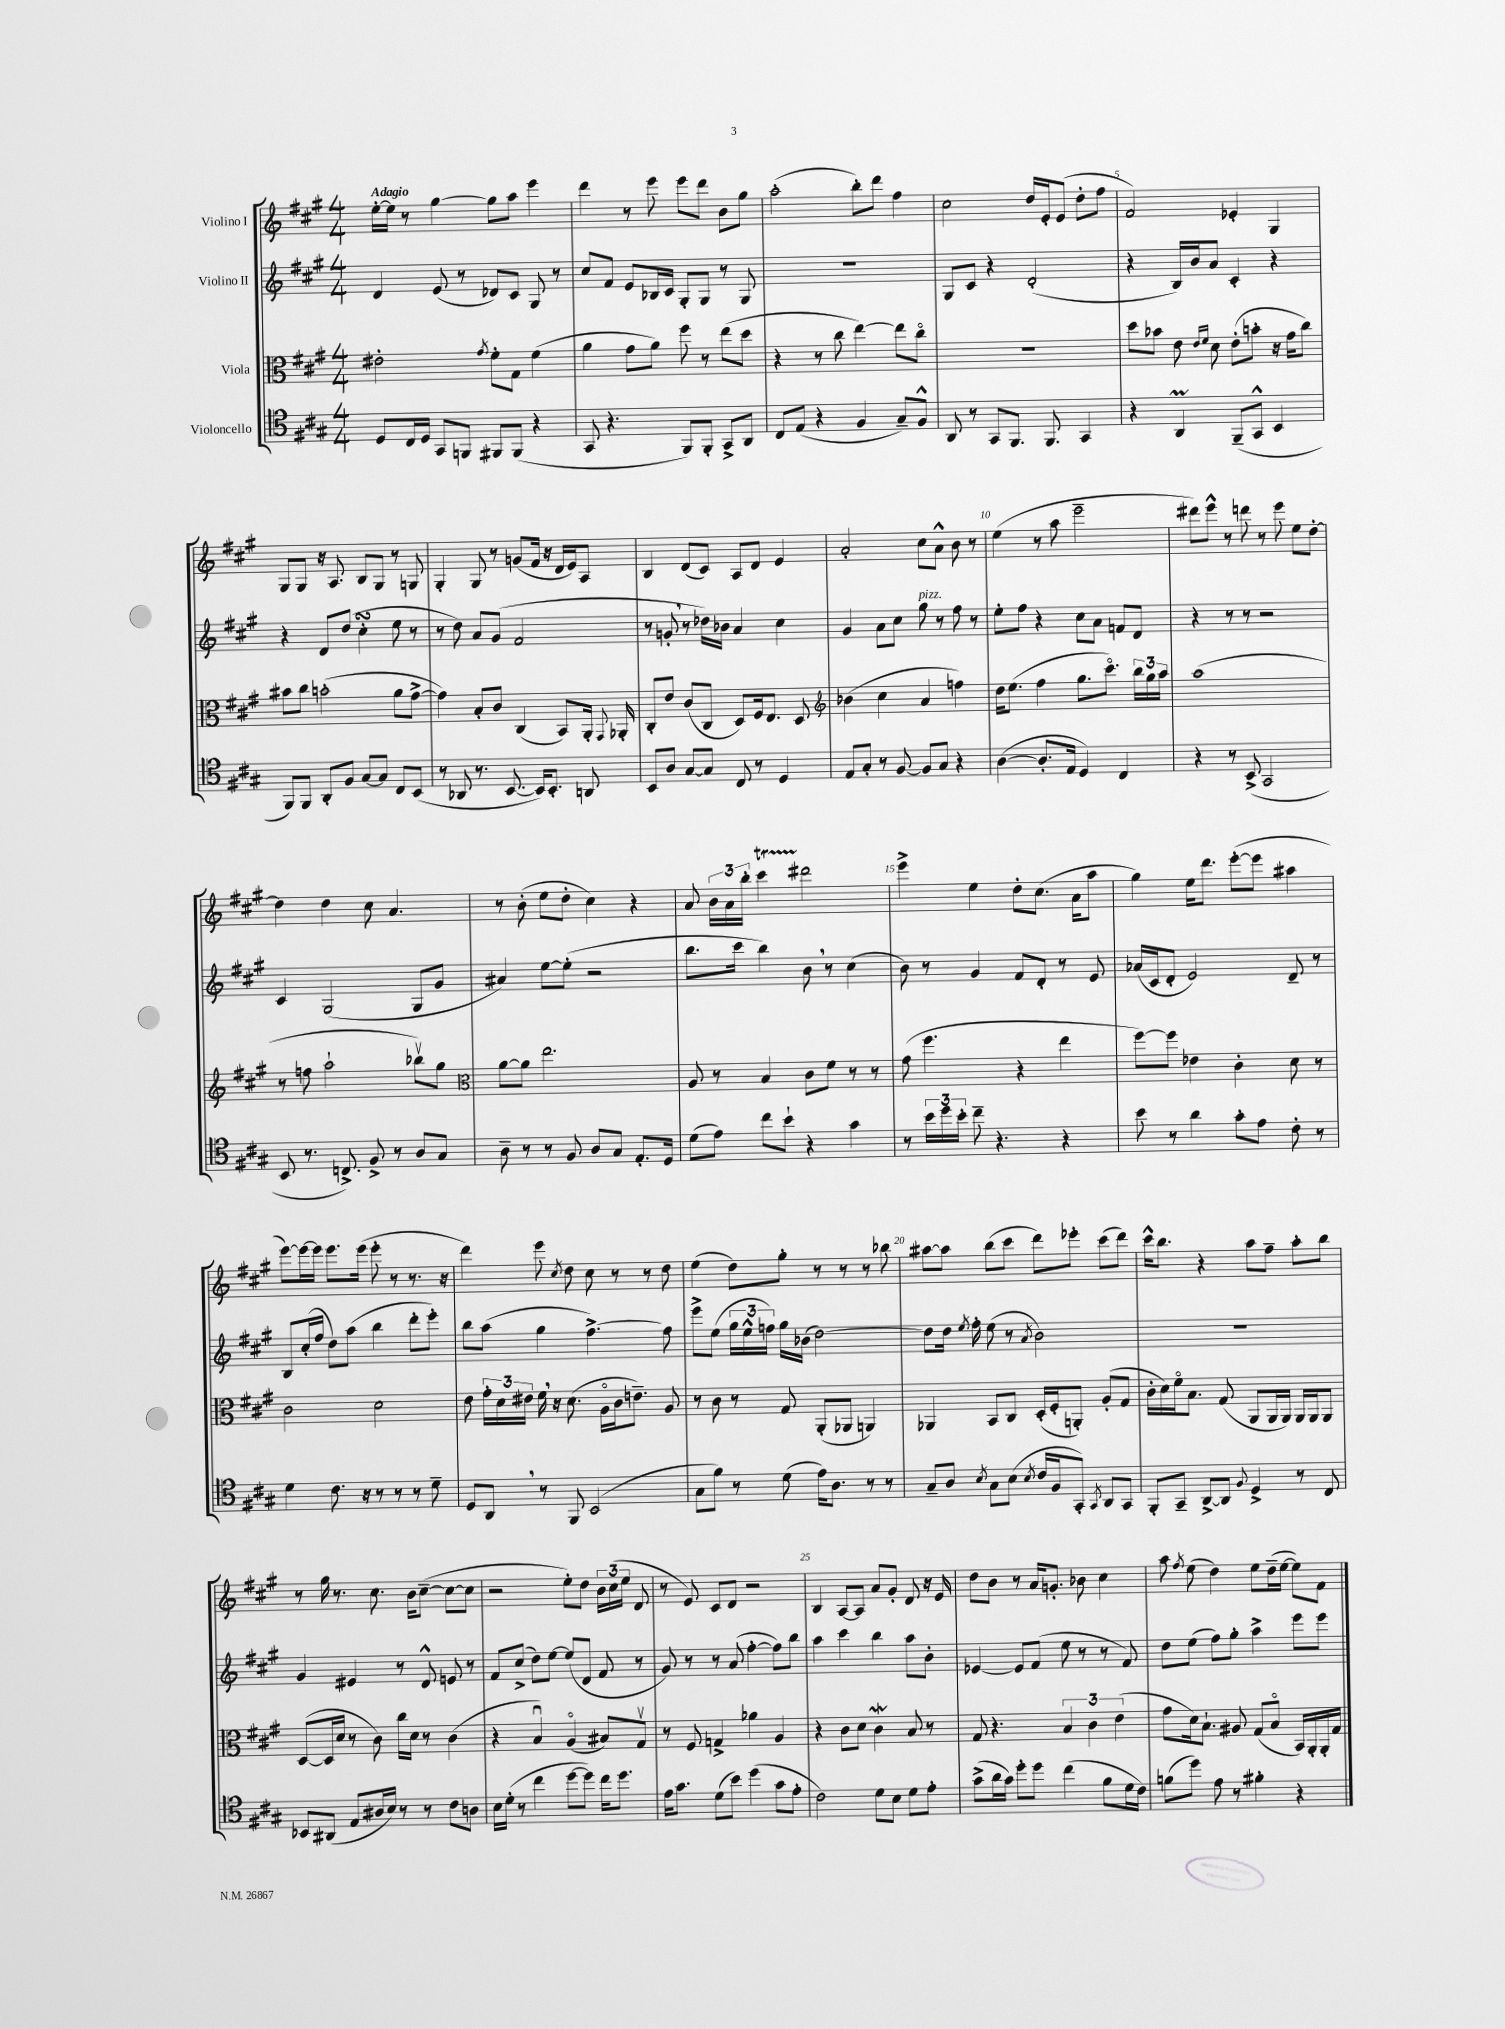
<<
\new StaffGroup <<
\new Staff = "s0" \with { instrumentName = "Violino I" } {
    \clef treble \key a \major \numericTimeSignature \time 4/4 \tempo "Adagio"
    \autoBeamOff e''16[~-. e''16] r8 gis''4~ gis''8[ a''8] e'''4 |
    d'''4 r8 e'''8 e'''8[ d'''8] b'8[ gis''8] |
    a''2-.( b''8[-.) d'''8] fis''4 |
    cis''2 d''16[ e'16-. e'8]( d''8[-. fis''8] |
    fis'2) ees'4-. gis4 |
    gis8[ gis8] r16 a8. b8[ gis8] r8 g8 |
    gis4-. gis8 r8 g'8[( fis'16] r16 d'16[ e'16) a8] |
    b4 d'8[( cis'8]) a8[ d'8] e'4 |
    a'2-. cis''8[ a'8]-^ b'8 r8 |
    e''4( r8 a''8 e'''2-- |
    dis'''8[) e'''8]-^ r8 d'''8 r8 e'''8 e''8[ d''8]~-. |
    d''4 d''4 cis''8 a'4. |
    r8 b'8-.( e''8[ d''8]-. cis''4) r4 |
    a'8 \tuplet 3/2 { b'16[ a'16 b''16]-. } cis'''4\startTrillSpan dis'''2\stopTrillSpan |
    e'''4-> e''4 d''8[-. cis''8.]( a'16[ a''8] |
    gis''4) e''16[ d'''8.] e'''8[~-.( e'''8] ais''4 |
    e'''8[~) e'''16~ e'''16] e'''8.[ e'''16]( e'''8-. r8 r8. r16 |
    d'''4) e'''8 \acciaccatura { cis''8 } d''8 cis''8 r8 r8 d''8 |
    e''4( d''8[) gis''8]-. r8 r8 r8 bes''8 |
    ais''8[~ ais''8] b''8[( cis'''8] d'''8[) ees'''8]-. cis'''8[( d'''8]) |
    cis'''16[-^ b''8.] r4 a''8[ fis''8]-- a''8[-. b''8] |
    r8 gis''16 r8. cis''8. b'16[ cis''8]~--( cis''8[~ cis''8] |
    r2 e''8[-.) d''8] \tuplet 3/2 { b'16[ cis''16( e''16] } d'8 |
    r8 e'8) cis'8[ d'8] r2 |
    b4 a8[~ a8] a'8[ gis'8]-. d'8 r16 e'16 |
    d''8[ b'8] r8 a'16[ g'8.]-. bes'8 cis''4 |
    a''8 \acciaccatura { fis''8 } e''8( d''4) e''8[ d''16--( e''16]~ e''8[) fis'8] \bar "|." |
}
\new Staff = "s1" \with { instrumentName = "Violino II" } {
    \clef treble \key a \major \numericTimeSignature \time 4/4
    \autoBeamOff d'4 e'8( r8 des'8[) cis'8] gis8 r8 |
    cis''8[ fis'8] e'8[ bes16 cis'16] gis8[-. gis8] r8 gis8 |
    R1 |
    gis8[ cis'8] r4 d'2-.( |
    r4 b16[) b'16 a'8] cis'4-. r4 |
    r4 d'8[ d''8]( cis''4-.\turn e''8 r8 |
    r8 d''8) a'8[ gis'8]( fis'2 |
    r8 g'8-. \breathe r8 des''16[) bes'16] a'4 cis''4 |
    gis'4 a'8[ cis''8] gis''8^\markup { \italic "pizz." } r8 fis''8 r8 |
    e''8[-. fis''8] r4 cis''8[ a'8] f'8[ d'8] |
    r4 r8 r8 r2 |
    cis'4 gis2( gis8[ gis'8] |
    ais'4) e''8[~ e''8]-.( r2 |
    b''8.[ cis'''16] b''4) b'8 \breathe r8 cis''4( |
    b'8) r8 gis'4 fis'8[ d'8]-. r8 e'8 |
    aes'16[( cis'16 d'8]-. e'2) d'8-- r8 |
    b8[ cis''16-.( fis''16] d''8[) a''8]( b''4 d'''8[-. e'''8]-.) |
    b''8[ a''8]( gis''4 fis''4.~->) fis''8 |
    e'''8[-> e''8]( \tuplet 3/2 { gis''16[ e''16-^ f''16]) } gis''16[ bes'16]( d''2~) |
    d''8[ d''16] \acciaccatura { e''8 } fis''16-. e''8( r8 \acciaccatura { a'8 } b'2) |
    R1 |
    gis'4 eis'4 r8 d'8-^ e'8 r8 |
    fis'8[ cis''8]->( d''8[) e''8]~ e''8[( d'8] fis'8 r8 |
    gis'8) r8 r8 a'8( fis''4~-. fis''8[) b''8] |
    a''4 cis'''4 b''4 a''8[ b'8]-. |
    ees'4~ ees'8[ fis'8]( e''8 r8 r8 fis'8) |
    d''8[ e''8]( fis''8[) gis''8]-. a''4-> e'''8[ e'''8] \bar "|." |
}
\new Staff = "s2" \with { instrumentName = "Viola" } {
    \clef alto \key a \major \numericTimeSignature \time 4/4
    \autoBeamOff eis'2-. \acciaccatura { gis'8 } fis'8[-. gis8] fis'4( |
    a'4 gis'8[ a'8]) fis''8 r8 e''8[( d''8] |
    r4 r8 cis''8 e''4~) e''8[ cis''8]\flageolet |
    R1 |
    d''8[ bes'8] e'8 \grace { e'16[ fis'16] } d'8 e'8[-.( b'8]-. r16 gis'16[ cis''8]) |
    bis'8[ cis''8] b'2-.( a'8[ gis'8]~-> |
    gis'4) b8[-. cis'8] cis4( b,8[) a,16]-. \appoggiatura { gis,8 } aes,16-. |
    cis8[-. e'8] cis'8[( cis8] d8[) fis16 e8.] d8 |
    \clef treble bes'4( cis''4 a'4 f''4) |
    d''16[ e''8.]( fis''4 gis''8.[ cis'''8.]\flageolet) \tuplet 3/2 { b''16[ gis''16 a''16] } |
    a''1( |
    r8 f''8 a''2-! bes''8[\upbow) gis''8] |
    \clef alto a'8[~ a'8] e''2. |
    a8 r8 b4 cis'8[ fis'8] r8 r8 |
    gis'8( fis''4. r4 e''4 |
    fis''8[~) fis''8] ees'4 cis'4-. d'8 r8 |
    cis'2 d'2 |
    e'8 \tuplet 3/2 { gis'16[-. d'16 eis'16] } fis'16 \breathe r16 d'8.( a16[\flageolet cis'16 e'8.]--) a8 |
    r8 cis'8 r8 gis8 a,8[-.( aes,8] a,4) |
    aes,4 b,8[ cis8] d16[-.( fis16-. a,8]-.) a8[-.( gis8] |
    cis'16[-. d'16) fis'16\flageolet b8.] gis8( a,8[ a,16 a,16]) a,16[ a,16 a,8] |
    d8[~( d16 d'16] r8 cis'8) cis''16[ d'16] r8 cis'4( |
    r4 b4\downbow) a4\flageolet( bis8[) gis8]\upbow |
    r8 fis8 g4-> aes'4 a4 |
    r4 cis'8[ d'8] cis'4\mordent b8 r8 |
    gis8 r4. \tuplet 3/2 { b4 cis'4 e'4( } |
    gis'8[ d'16) b8.]-! ais8 gis8[( b8]\flageolet b,16[) a,16-. a,16-. gis16] \bar "|." |
}
\new Staff = "s3" \with { instrumentName = "Violoncello" } {
    \clef tenor \key a \major \numericTimeSignature \time 4/4
    \autoBeamOff d8[ cis16 d16] gis,8[ f,8] fis,8[ fis,8]( r4 |
    gis,8 r4. fis,8[) fis,8]-. gis,8[-> a,8] |
    cis8[ e8]( r4 fis4 gis8[--) fis8]-^ |
    a,8 r8 gis,8[ fis,8.] fis,8. gis,4 |
    r4 a,4\prall fis,8[--( gis,8]-^ b,4 |
    fis,8[) fis,8] a,8[-. fis8] gis8[~ gis8] cis8[ b,8]( |
    r8 aes,8 r8. b,8.~ b,16[) b,8.]-. a,8 |
    b,8[ a8] gis8[~ gis8] cis8 r8 d4 |
    e8[ gis8]-. r8 fis8~ fis8[ gis8] r4 |
    a4~( a8.[-. e16] d4) cis4 |
    r4 r8 b,8->( gis,2 |
    b,8 r8. c8.->) fis8-> r8 a8[ gis8] |
    a8-- r8 r8 fis8 a8[ gis8] e8.[-. d16] |
    d'8[( e'8]) cis''8[ b'8]-! r4 gis'4 |
    r8 \tuplet 3/2 { b'16[ d''16 b'16]-. } cis''8-- r4. r4 |
    b'8 r8 a'4 gis'8[-. e'8] cis'8-. r8 |
    d'4 cis'8. r16 r8 r8 r8 d'8-- |
    d8[ a,8] \breathe r8 fis,8 b,2( |
    gis8[ fis'8]) r8 d'8( e'16[) a8.] r8 r8 |
    gis8[-- a8] \acciaccatura { b8 } gis8[ b8]( \acciaccatura { b8 } cis'16[ fis16 gis,8]-.) \acciaccatura { gis,8 } a,8[ gis,8] |
    fis,8[-. gis,8]-- a,8[~-> a,8] \appoggiatura { fis8 } d4-> r8 cis8 |
    bes,8[ ais,8]( e8[ ais16 b16]) r8 r8 cis'8[ a8] |
    b16[ d'16]-.( r8 cis''4 d''8[~ d''8]) cis''16[ d''8.] |
    e'16[ gis'8.] d'8[( b'8]) d''4( gis'8[ e'8]-. |
    cis'2) d'8[ b8] d'8[ e'8]-. |
    gis'8[->( a'16 gis'16]) d''8[-. d''8] cis''4( fis'8[ d'16 cis'16]) |
    f'8[( d''8]) e'8 r8 fis'4-. r4 \bar "|." |
}
>>
>>
\layout { \context { \Score \override BarNumber.break-visibility = ##(#f #t #t) barNumberVisibility = #(every-nth-bar-number-visible 5) } }
